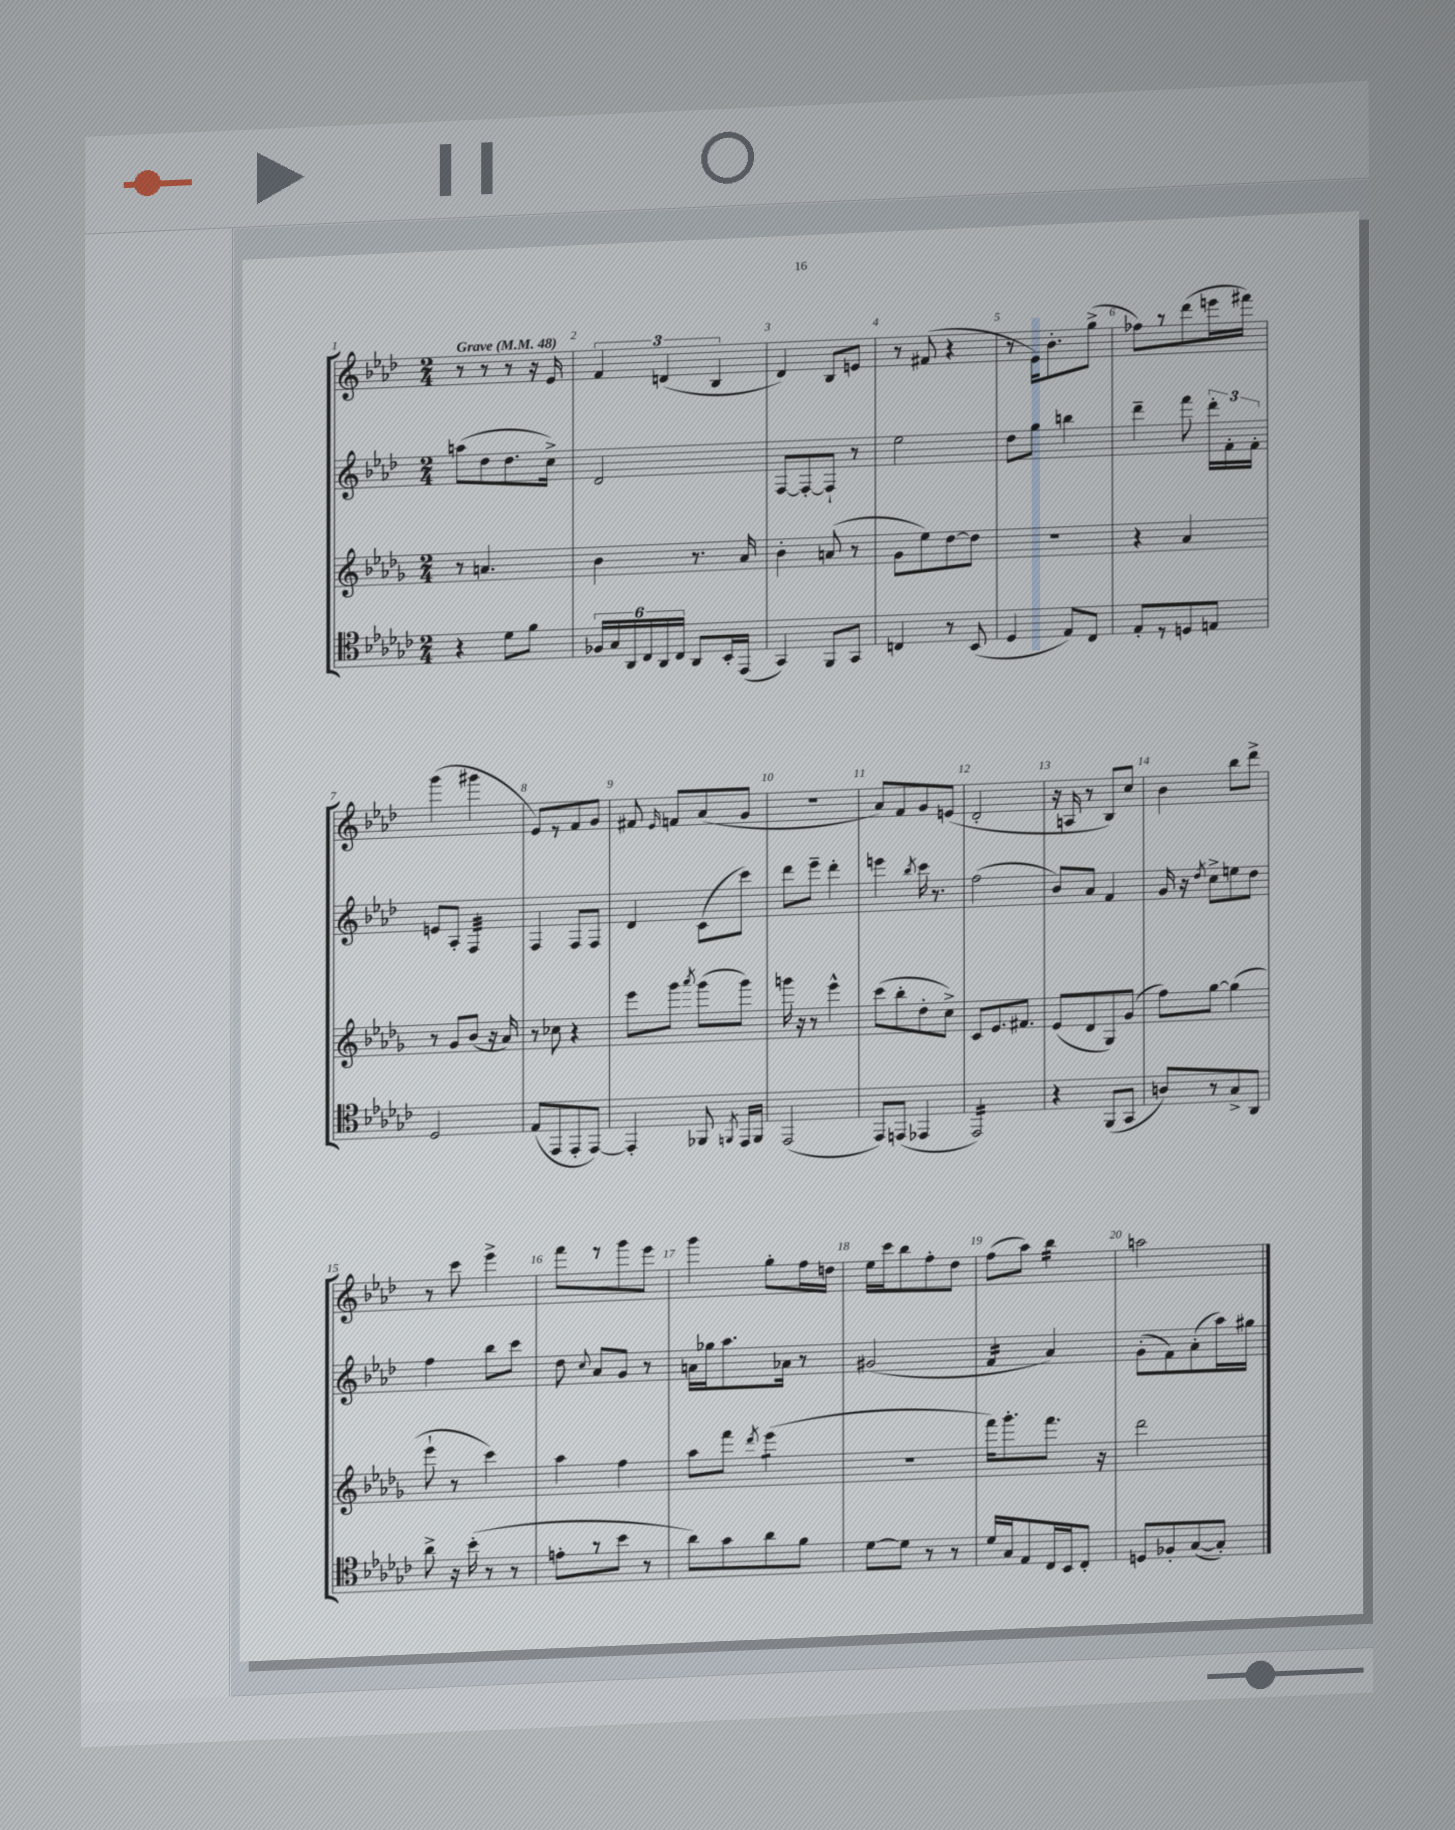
<<
\new StaffGroup <<
\new Staff = "s0" {
    \clef treble \key aes \major \numericTimeSignature \time 2/4 \tempo "Grave" 4 = 48
    \autoBeamOff r8 r8 r8 r16 ees'16 |
    \tuplet 3/2 { f'4 d'4( bes4 } |
    des'4) bes8[ e'8] |
    r8 fis'8( r4 |
    r8 ees'16[) bes'8.-. g''8]->( |
    fes''8[) r8 des'''8( e'''16 fis'''16]) |
    g'''4( gis'''4 |
    ees'8[) r8 f'8 g'8] |
    fis'8 \grace { ees'16 } f'8[ aes'8( g'8] |
    R2 |
    aes'8[) f'8 g'8 e'8]( |
    des'2-. |
    r16 a16 r8 bes8[) c''8] |
    bes'4 bes''8[ des'''8]-> |
    r8 c'''8 ees'''4-> |
    f'''8[ r8 g'''8 ees'''8] |
    g'''4 g''8[-. f''16 d''16] |
    ees''16[ c'''16 bes''8 f''8-. des''8] |
    f''8[( aes''8]) bes''4:16 |
    a''2 \bar "|." |
}
\new Staff = "s1" {
    \clef treble \key aes \major \numericTimeSignature \time 2/4
    \autoBeamOff a''8[( des''8 des''8. c''16]->) |
    des'2 |
    f8[~ f8~-. f8]-! r8 |
    ees''2 |
    des''8[ g''8] b''4 |
    des'''4-- f'''8 \tuplet 3/2 { des'''16[-. f'16-. f'16]-. } |
    e'8[ aes8]-. f4:32 |
    f4 f8[ f8] |
    des'4 c'8[( c'''8]) |
    des'''8[ ees'''8]-- des'''4-. |
    e'''4 \acciaccatura { bes''8 } c'''16 r8. |
    f''2( |
    bes'8[) aes'8] f'4 |
    g'16 r16 \acciaccatura { des''8 } c''8[-> e''8 des''8] |
    f''4 bes''8[ c'''8] |
    des''8 \appoggiatura { c''8 } aes'8[ g'8] r8 |
    a'16[ ges''16 aes''8. aes'16] r8 |
    gis'2( |
    f'4:16 aes'4) |
    g'8[-.( f'8) aes'8-.( aes''16) gis''16] \bar "|." |
}
\new Staff = "s2" {
    \clef treble \key des \major \numericTimeSignature \time 2/4
    \autoBeamOff r8 a'4. |
    bes'4 r8. aes'16 |
    bes'4-. a'8( r8 |
    ges'8[ ees''8) des''8~ des''8] |
    R2 |
    r4 aes'4 |
    r8 ges'8[ bes'8]( r16 aes'16) |
    r8 ces''8 r4 |
    ees'''8[ ges'''8] \acciaccatura { aes'''8 } ges'''8[( ges'''8]) |
    g'''16 r16 r8 ees'''4-^ |
    c'''8[( bes''8-. des''8-. c''8]->) |
    c'8[ ees'8. fis'8.] |
    ees'8[( des'8 ges8) ges'8]( |
    f''8[) ges''8]~ ges''4( |
    ees'''8-! r8 c'''4) |
    aes''4 f''4 |
    aes''8[ f'''8] \acciaccatura { des'''8 } ees'''4:8( |
    r2 |
    f'''16[) ges'''8.-. f'''8.] r16 |
    des'''2 \bar "|." |
}
\new Staff = "s3" {
    \clef tenor \key ges \major \numericTimeSignature \time 2/4
    \autoBeamOff r4 des'8[ f'8] |
    \tuplet 6/4 { fes16[ ges16 aes,16 ces16 aes,16 ces16] } aes,8[ bes,16-. ees,16]( |
    ges,4) f,8[ ges,8] |
    c4 r8 bes,8( |
    des4 ees8[) ces8] |
    ees8[-. r8 d8 e8] |
    des2 |
    ees8[( ees,8 ees,8-. ees,8]~) |
    ees,4-. fes,8 \acciaccatura { f,8 } ees,16[ f,16] |
    ees,2( |
    ees,8[) e,8]( ees,4 |
    ees,2:16) |
    r4 f,8[( ges,8] |
    a8[) r8 ges8-> aes,8] |
    aes'8-> r16 bes'16-.( r8 r8 |
    e'8[-. r8 bes'8] r8 |
    aes'8[) ges'8 aes'8 f'8] |
    des'8[~ des'8] r8 r8 |
    des'16[ ges16 ees8 ces16 bes,16 ces8]-. |
    d8[ fes8-. ges8~( ges8]-.) \bar "|." |
}
>>
>>
\layout { \context { \Score \override BarNumber.break-visibility = ##(#f #t #t) barNumberVisibility = #all-bar-numbers-visible } }
